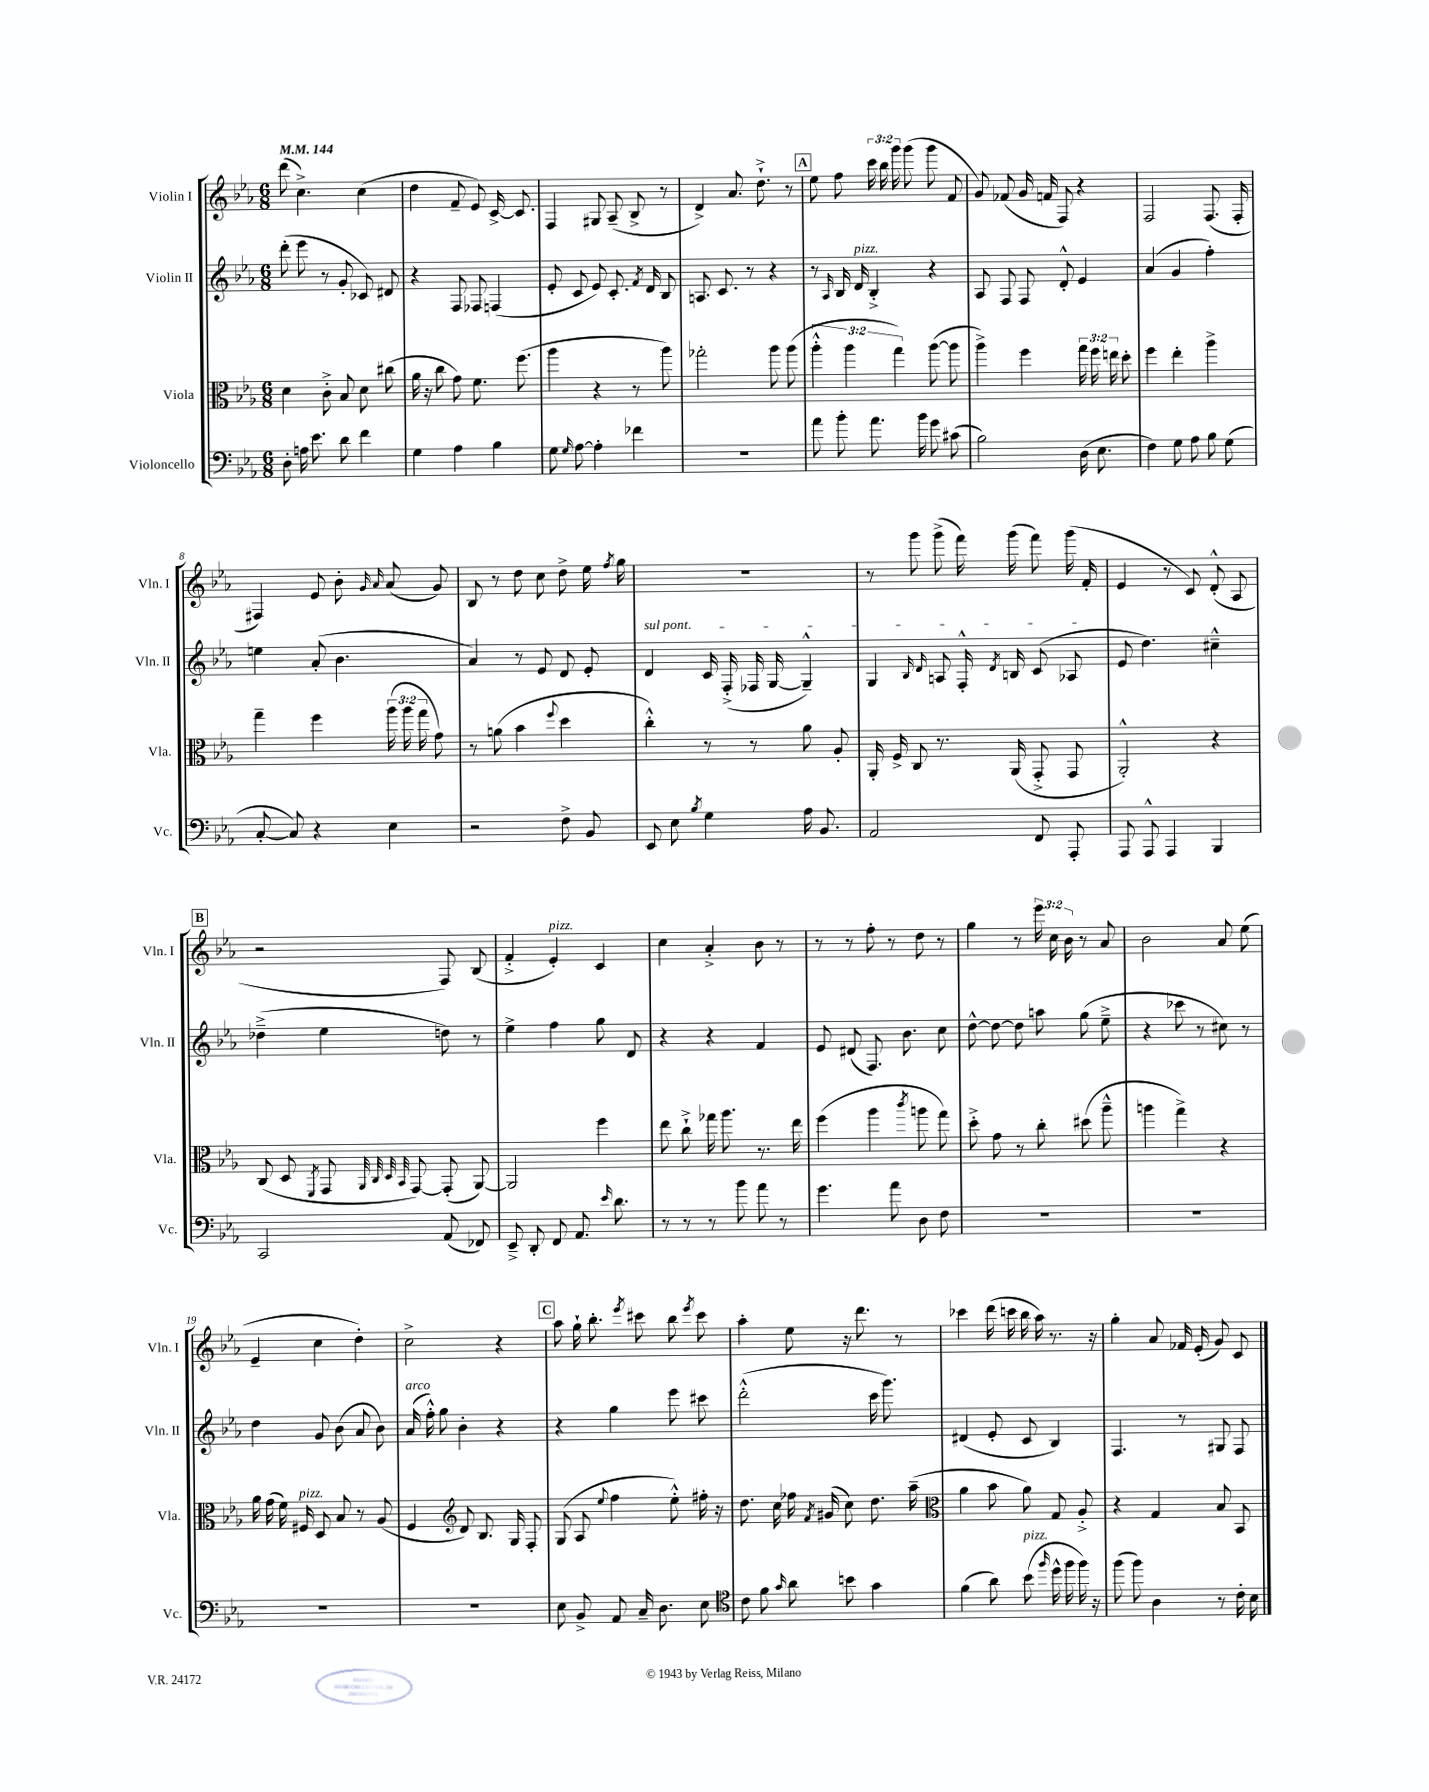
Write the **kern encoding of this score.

**kern	**kern	**kern	**kern
*part4	*part3	*part2	*part1
*staff4	*staff3	*staff2	*staff1
*I"Violoncello	*I"Viola	*I"Violin II	*I"Violin I
*I'Vc.	*I'Vla.	*I'Vln. II	*I'Vln. I
*clefF4	*clefC3	*clefG2	*clefG2
*k[b-e-a-]	*k[b-e-a-]	*k[b-e-a-]	*k[b-e-a-]
*M6/8	*M6/8	*M6/8	*M6/8
*MM144	*MM144	*MM144	*MM144
=1	=1	=1	=1
8D'\	4d\	(8ddd'\	(8ddd\
16An\	.	8eee-\	4.cc^\)
8.e-\	.	.	.
.	8c'^\	8r	.
8d\	8B-/	8g'/	.
4f\	8d\	8c-X/)	(4cc\
.	(8cc#X\	8d#X/	.
=2	=2	=2	=2
4G\	16a-\	4r	4dd\
.	16r	.	.
.	8cc\	.	.
4A-\	8g\)	8F/	8f~/
.	8.f\	8F-X/	8e-/)
4B-\	.	(4Fn/	[16c^/
.	(8.ff\	.	8.c/]
=3	=3	=3	=3
8G\	4aa-\	8e-'/	4F/
16qqG/	.	.	.
[8A-\	.	8c/	.
4A-'\]	4r	8e-/)	8G#X/
.	.	8.c'/	(8A-~/
4f-X\	8r	.	8B-^/
.	.	8qf/	.
.	.	16d/	.
.	8aa-\)	8B-/	8r
=4	=4	=4	=4
2.r	2gg-X'\	8.An/	4d^/)
.	.	8.c/	.
.	.	.	8.a-/
.	.	8r	.
.	.	.	8.dd`^\
.	8aa-\	4r	.
.	(8aa-\	.	8r
!!LO:REH:place=s1:t=A
=5	=5	=5	=5
8a-\	6aa-'^^\	8r	8ee-\
.	.	16qqA-/	.
8b-'\	.	16B-/	8ff\
.	6aa-\	.	.
!	!	!LO:TX:a:i:t=pizz.	!
.	.	16d/	.
8.a-\	.	4B-'^/	24ccc\
.	.	.	24bb-\
.	6gg\)	.	24ggg\
.	.	.	(8ggg\
16b-\	.	.	.
8g\	([8aa-\	4r	8ggg\
(8c#X\	8aa-\]	.	8f/
=6	=6	=6	=6
2B-\)	4aa-^\)	8A-/	8g/)
.	.	8F/	(8f-X/
.	4ff\	8F/	16g/
.	.	.	16fn/
.	.	8d'^^/	8F/)
(16D\	24gg\	4e-/	4r
.	24ff\	.	.
8.E-\	.	.	.
.	24een\	.	.
.	8dd'\	.	.
=7	=7	=7	=7
4F\)	4ff\	(4a-/	2F/
8G\	4ee-'\	4g/	.
8A-\	.	.	.
8B-\	4aa-^\	4ff'\)	(8.F/
(8G\	.	.	.
.	.	.	16F'/
!!LO:LB:g=z
=8	=8	=8	=8
[8C'/	4gg~\	4een\	4F#X/)
8C/])	.	.	.
4r	4ff\	(8a-'/	8e-/
.	.	4.b-\	8b-'\
.	.	.	16qqg/
.	.	.	16qqa-/
4E-\	(24aa-\	.	(8a-/
.	24aa-\	.	.
.	24gg\	.	.
.	8g\)	.	8g/)
=9	=9	=9	=9
2r	8r	4a-/)	8B-/
.	(8an\	.	8r
.	4b-\	8r	8dd\
.	.	8e-/	8cc\
.	8qqff/	.	.
8F^\	4dd\	8d/	8dd^\
8BB-/	.	8e-'/	16ee-\
.	.	.	8qff/
.	.	.	16gg\
=10	=10	=10	=10
!	!	!LO:TX:a:i:t=sul pont.	!
8EE-/	4cc'^^\)	4d/	2.r
8E-\	.	.	.
8qB-/	.	.	.
4G\	8r	16c/	.
.	.	(16F'^/	.
.	8r	16F-X/	.
.	.	[16G/	.
16A-\	8a-\	4G~^^/])	.
8.BB-/	.	.	.
.	8A-'/	.	.
=11	=11	=11	=11
2AA-/	16AA-'/	4G/	8r
.	16F^/	.	.
.	8C/	.	8ggg\
.	.	16qqB-/	.
.	.	16qqd/	.
.	8.r	8An/	(8ggg^\
.	.	16F'^^/	16fff\)
.	.	8qd/	.
.	(16AA-/	16Bn/	(16ggg\
8FF/	8GG'^/	(8c/	8fff\)
8AAA-'/	8GG/	8A-X/	(16ggg\
.	.	.	16f'/
=12	=12	=12	=12
8AAA-/	2AA-'^^/)	8e-/	4e-/
8AAA-^^/	.	4.dd\)	.
4AAA-/	.	.	8r
.	.	.	8c/)
4BBB-/	4r	4cc#X~^^\	(8d'^^/
.	.	.	8A-/
!!LO:LB:g=z
!!LO:REH:place=s1:t=B
=13	=13	=13	=13
2CC/	(8C/	(4dd-X~^\	2r
.	8D/	.	.
.	8qFF/	.	.
.	8GG/	4ee-\	.
.	32qqAA-/	.	.
.	32qqC/	.	.
.	32qqD/	.	.
.	32qqBB-/	.	.
.	[8GG/)	.	.
(8AA-/	(8GG'/]	8ddn\)	8F/)
8FF-X/)	[8AA-/)	8r	(8B-/
=14	=14	=14	=14
8EE-~^/	2AA-/]	4ee-^\	4f'^/
8DD'/	.	.	.
!	!	!	!LO:TX:a:i:t=pizz.
8FF/	.	4ff\	4e-'/)
8.AA-/	.	.	.
.	4ff\	8gg\	4c/
16qqe-/	.	.	.
8.d\	.	.	.
.	.	8d/	.
=15	=15	=15	=15
8r	8ee-\	4r	4cc\
8r	8cc`^\	.	.
8r	16gg-X\	4r	4a-'^/
.	8.aa-\	.	.
8b-\	.	.	.
8a-\	8.r	4f/	8b-\
8r	.	.	8r
.	16ee-\	.	.
=16	=16	=16	=16
4.g\	(4ff\	8e-/	8r
.	.	(8d#X/	8r
.	4aa-\	8.F/)	8ff'\
8a-\	.	.	8r
.	.	8.b-\	.
.	8qccc/	.	.
8D\	8aan\	.	8dd\
8F\	8gg\)	8cc\	8r
=17	=17	=17	=17
2.r	8dd'^\	[8dd^^\	4gg\
.	8g\	8dd\_	.
.	8r	8dd\]	8r
.	8cc'\	8aan\	24eee-\
.	.	.	24cc\
.	.	.	24b-\
.	(8dd#X\	(8gg\	8r
.	8aa-~^^\	8ee-~^\	8a-/
=18	=18	=18	=18
2.r	4aan\	4r	2b-\
.	4gg^\)	8ccc-X\	.
.	.	8r	.
.	4r	8cc#X\)	8a-/
.	.	8r	(8ee-\
!!LO:LB:g=z
=19	=19	=19	=19
2.r	16a-\	4dd\	4e-~/
.	(16g\	.	.
.	16f\)	.	.
!	!LO:TX:a:i:t=pizz.	!	!
.	16F#X/	.	.
.	8D/	8g/	4cc\
.	8B-/	(8b-\	.
.	8r	8a-/	4dd'\)
.	(8A-/	8b-\)	.
=20	=20	=20	=20
!	!	!LO:TX:a:i:t=arco	!
2.r	4F/	(16a-/	2cc^\
.	.	16ff'^^\)	.
.	.	8gg\	.
*	*clefG2	*	*
.	8d/)	4b-'\	.
.	8.B-/	.	.
.	.	4r	4r
.	16G/	.	.
.	8F'/	.	.
!!LO:REH:place=s1:t=C
=21	=21	=21	=21
8E-\	(8G/	4r	8aa-\
8BB-^/	8A-/	.	16gg`\
.	.	.	8.bb-'\
.	8qqee-/	.	.
8AA-/	4ff\	4gg\	.
.	.	.	8qeee-/
16C~/	.	.	8ccc#X\
8.D\	.	.	.
.	8ee-'^^\)	8eee-\	8bb-\
.	.	.	8qeee-/
8E-\	16ff#X'\	8ccc#X\	8ccc#\
.	16r	.	.
=22	=22	=22	=22
*clefC4	*	*	*
8c\	8.dd\	(2ddd'^^\	4aa-'\
8f\	.	.	.
.	16cc\	.	.
16qqg/	.	.	.
8a-\	16ff-X\	.	8ee-\
.	8qf/	.	.
.	(16g#X/	.	.
8bn\	8cc\)	.	16r
.	.	.	8.ddd\
4g\	8.dd\	16ccc\	.
.	.	8.ggg\)	.
.	.	.	8r
.	(16aa-~\	.	.
=23	=23	=23	=23
*	*clefC3	*	*
(4f\	4a-\	(4d#X/	4ccc-X\
8a-\)	8b-\	8e-'/	(16ddd\
.	.	.	16cccn\
!LO:TX:a:i:t=pizz.	!	!	!
(8b-\	8a-\)	8c/	16bb-\
.	.	.	16aa-\)
16qqff/	.	.	.
16dd^^\	8G/	4B-/)	8.r
16ff\	.	.	.
16ff\)	8A-'^/	.	.
16r	.	.	16r
=24	=24	=24	=24
(8ff\	4r	4.F/	4gg'\
8ff\)	.	.	.
4A-\	4G/	.	8a-/
.	.	8r	16f-X/
.	.	.	(16e-'/
8r	8B-/	8G#X/	8g/)
16c'\	8BB-/	8F/	8c/
16B-\	.	.	.
==	==	==	==
*-	*-	*-	*-
